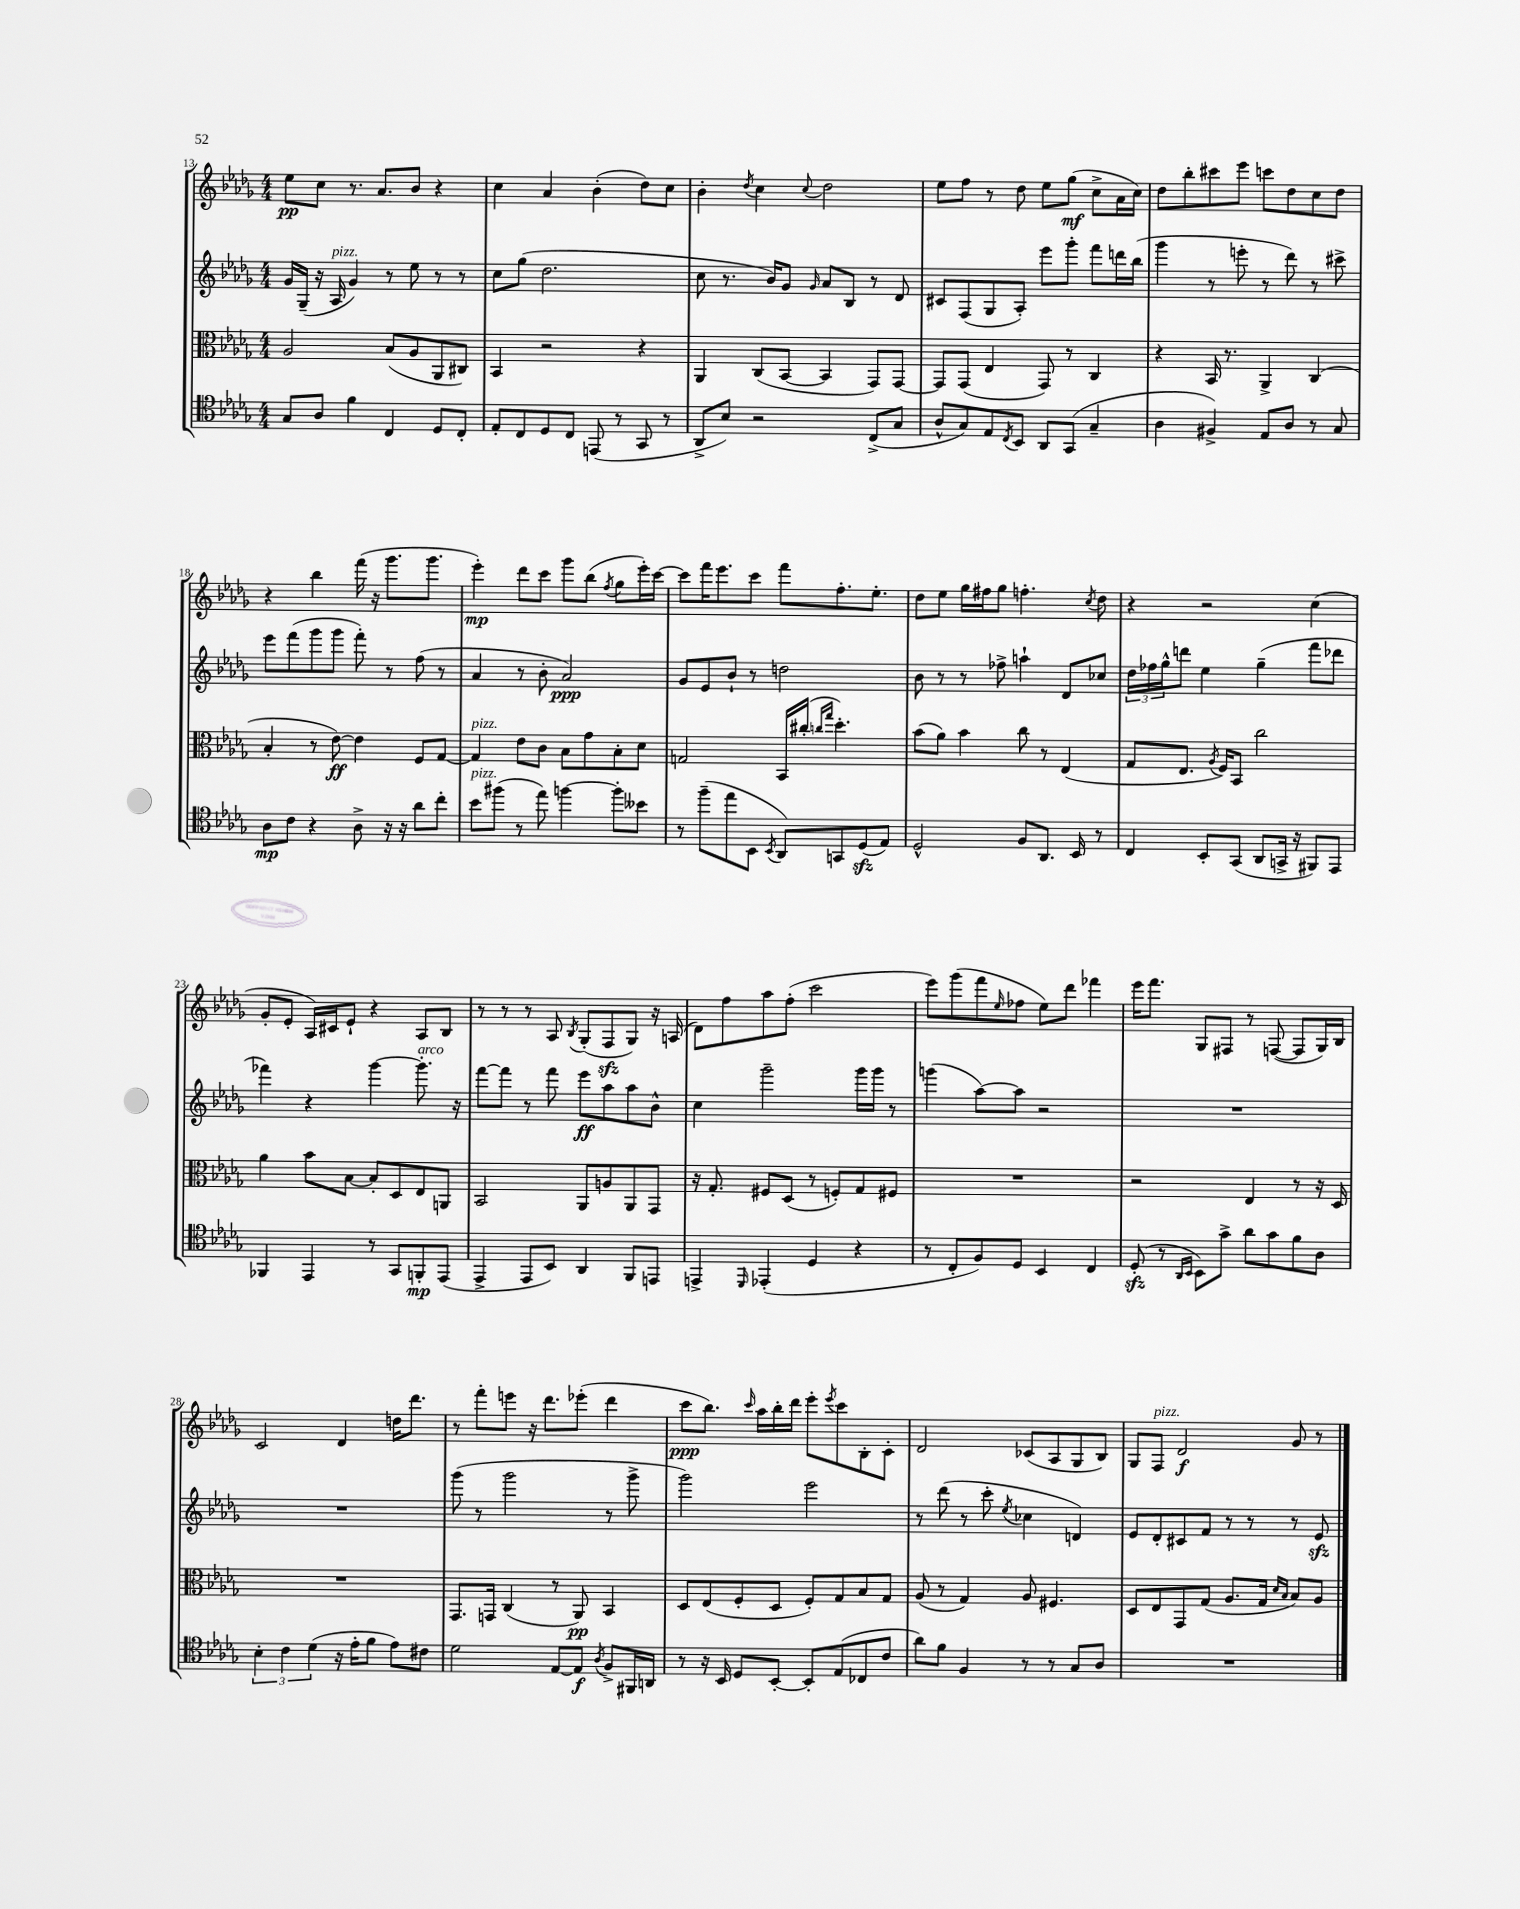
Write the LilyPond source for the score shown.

<<
\new StaffGroup <<
\new Staff = "s0" {
    \clef treble \key des \major \numericTimeSignature \time 4/4
    ees''8\pp c''8 r8. aes'8. bes'8 r4 |
    c''4 aes'4 bes'4-.( des''8) c''8 |
    bes'4-. \acciaccatura { des''8 } c''4 \appoggiatura { c''8 } des''2 |
    ees''8 f''8 r8 des''8 ees''8 ges''8\mf( c''8-> aes'16 c''16) |
    des''8 bes''8-. cis'''8 ees'''8 c'''8 des''8 c''8 des''8 |
    r4 bes''4 f'''16( r16 ges'''8. ges'''8. |
    ees'''4-.\mp) des'''8 c'''8 ges'''8 bes''8( \acciaccatura { f''8 } ges''8 ees'''16-.) c'''16~ |
    c'''8 f'''16 ees'''8. c'''8 f'''8 f''8.-. ees''8.-. |
    des''8 ees''8 ges''16 fis''16 ges''8 f''4.-. \acciaccatura { c''8 } des''8 |
    r4 r2 c''4( |
    ges'8-. ees'8-. aes16) cis'16 ees'8-! r4 aes8 bes8 |
    r8 r8 r8 aes8 \acciaccatura { bes8 } ges8-.( f8\sfz ges8) r16 a16( |
    des'8) f''8 aes''8 f''8-.( c'''2 |
    ees'''8) ges'''8( f'''8 \grace { ees''16 } fes''8 ees''8) des'''8 fes'''4 |
    ees'''16 f'''8. ges8 fis8 r8 f8~( f8 ges16) bes16 |
    c'2 des'4 d''16 des'''8. |
    r8 f'''8-. e'''8 r16 des'''8. ees'''8-.( des'''4 |
    c'''8\ppp bes''8.) \grace { c'''16 } aes''16 bes''16-. des'''16 ees'''8-. \acciaccatura { ees'''8 } c'''8 bes8-. c'8-. |
    des'2 ces'8( aes8 ges8 bes8) |
    ges8 f8^\markup { \italic "pizz." } des'2\f ges'8 r8 \bar "|." |
}
\new Staff = "s1" {
    \clef treble \key des \major \numericTimeSignature \time 4/4
    ges'16 ges16--( r16 aes16^\markup { \italic "pizz." } ges'4) r8 ees''8 r8 r8 |
    c''8 ges''8( des''2. |
    c''8 r8. bes'16) ges'8 \grace { ges'16 } aes'8 bes8 r8 des'8 |
    cis'8 f8( ges8 aes8-.) ees'''8 ges'''8-. f'''8 d'''16 bes''16( |
    ges'''4 r8 e'''8-. r8 des'''8) r8 cis'''8-> |
    ees'''8 f'''8( ges'''8 ges'''8 f'''8-.) r8 f''8( r8 |
    aes'4 r8 bes'8-. aes'2\ppp) |
    ges'8 ees'8 bes'8-! r8 d''2 |
    bes'8 r8 r8 fes''8-> a''4-! des'8 ces''8 |
    \tuplet 3/2 { des''16 fes''16 ges''16-^ } d'''8 ees''4 ges''4--( f'''8 des'''8 |
    fes'''4) r4 ges'''4~ ges'''8.-.^\markup { \italic "arco" } r16 |
    f'''8~ f'''8 r8 f'''8 ees'''8\ff aes''8 aes''8 bes'8-^ |
    c''4 ges'''2-- ges'''16 ges'''16 r8 |
    g'''4( aes''8~) aes''8 r2 |
    R1 |
    R1 |
    ges'''8( r8 ges'''2 r8 ges'''8-> |
    ges'''2) ees'''2 |
    r8 des'''8( r8 c'''8-. \acciaccatura { ees''8 } ces''4 d'4) |
    ees'8 des'8-. cis'8 f'8 r8 r8 r8 ees'8\sfz \bar "|." |
}
\new Staff = "s2" {
    \clef alto \key des \major \numericTimeSignature \time 4/4
    aes2 bes8( aes8 aes,8 cis8) |
    bes,4 r2 r4 |
    aes,4 c8( bes,8~ bes,4 ges,8) ges,8~ |
    ges,8 ges,8( ees4 ges,8) r8 c4 |
    r4 bes,16 r8. aes,4-> c4( |
    bes4-. r8 ees'8~\ff) ees'4 f8 ges8~ |
    ges4^\markup { \italic "pizz." } ees'8 c'8 bes8 ges'8 bes8-. des'8 |
    g2 bes,16 cis''16-.( \grace { c''16 ges''16 } des''4.-.) |
    bes'8( aes'8) bes'4 c''8 r8 ees4( |
    ges8 ees8. \acciaccatura { aes8 } f16) bes,8 c''2 |
    aes'4 bes'8 bes8~ bes8-. des8 ees8 a,8 |
    bes,2 aes,8 a8 aes,8 ges,8 |
    r16 ges8.-. fis8 des8( r8 f8-.) ges8 fis8 |
    R1 |
    r2 ees4 r8 r16 des16 |
    R1 |
    ges,8. g,16 c4( r8 aes,8\pp) bes,4 |
    des8 ees8( f8-. des8 f8-.) ges8 bes8 ges8 |
    aes8( r8 ges4) aes8 fis4. |
    des8 ees8 ges,8 ges8( aes8. ges16 \grace { des'16 bes16 } bes8) aes8 \bar "|." |
}
\new Staff = "s3" {
    \clef tenor \key des \major \numericTimeSignature \time 4/4
    ges8 aes8 f'4 c4 des8 c8-. |
    ees8-. c8 des8 c8 e,8( r8 ges,8 r8 |
    aes,8-> bes8) r2 c8->( ges8 |
    aes8-^ ges8) ees8 \acciaccatura { c8 } bes,8 aes,8 ges,8( ges4-- |
    aes4 fis4->) ees8 aes8 r8 ges8 |
    aes8\mp c'8 r4 aes8-> r16 r16 aes'8 c''8-. |
    bes'8^\markup { \italic "pizz." } fis''8( r8 ees''8) f''4~ f''8-. beses'8 |
    r8 f''8--( ees''8 bes,8 \acciaccatura { bes,8 } aes,8) g,8 des8\sfz( ees8) |
    des2-^ f8 aes,8. bes,16 r8 |
    c4 bes,8-. ges,8( aes,8 g,16-> r16 fis,8) ees,8 |
    fes,4 ees,4 r8 ges,8 f,8-.\mp ees,8( |
    ees,4-> ees,8 bes,8) aes,4 f,8 e,8 |
    e,4-> \grace { des,16 } ees,4-.( des4 r4 |
    r8 c8-. f8) des8 bes,4 c4 |
    des8-.\sfz( r8 \grace { aes,16 bes,16 } bes,8) ges'8-> aes'8 ges'8 f'8 aes8 |
    \tuplet 3/2 { bes4-. c'4 des'4( } r16 ees'16-. f'8 ees'8) cis'8 |
    des'2 ees8~ ees8\f \acciaccatura { aes8 } f8-> fis,16 a,16 |
    r8 r16 bes,16 des8 bes,8~-. bes,8-. ees8( ces8 c'8 |
    aes'8) f'8 f4 r8 r8 ges8 aes8 |
    R1 \bar "|." |
}
>>
>>
\layout { \context { \Score currentBarNumber = #13 } }
